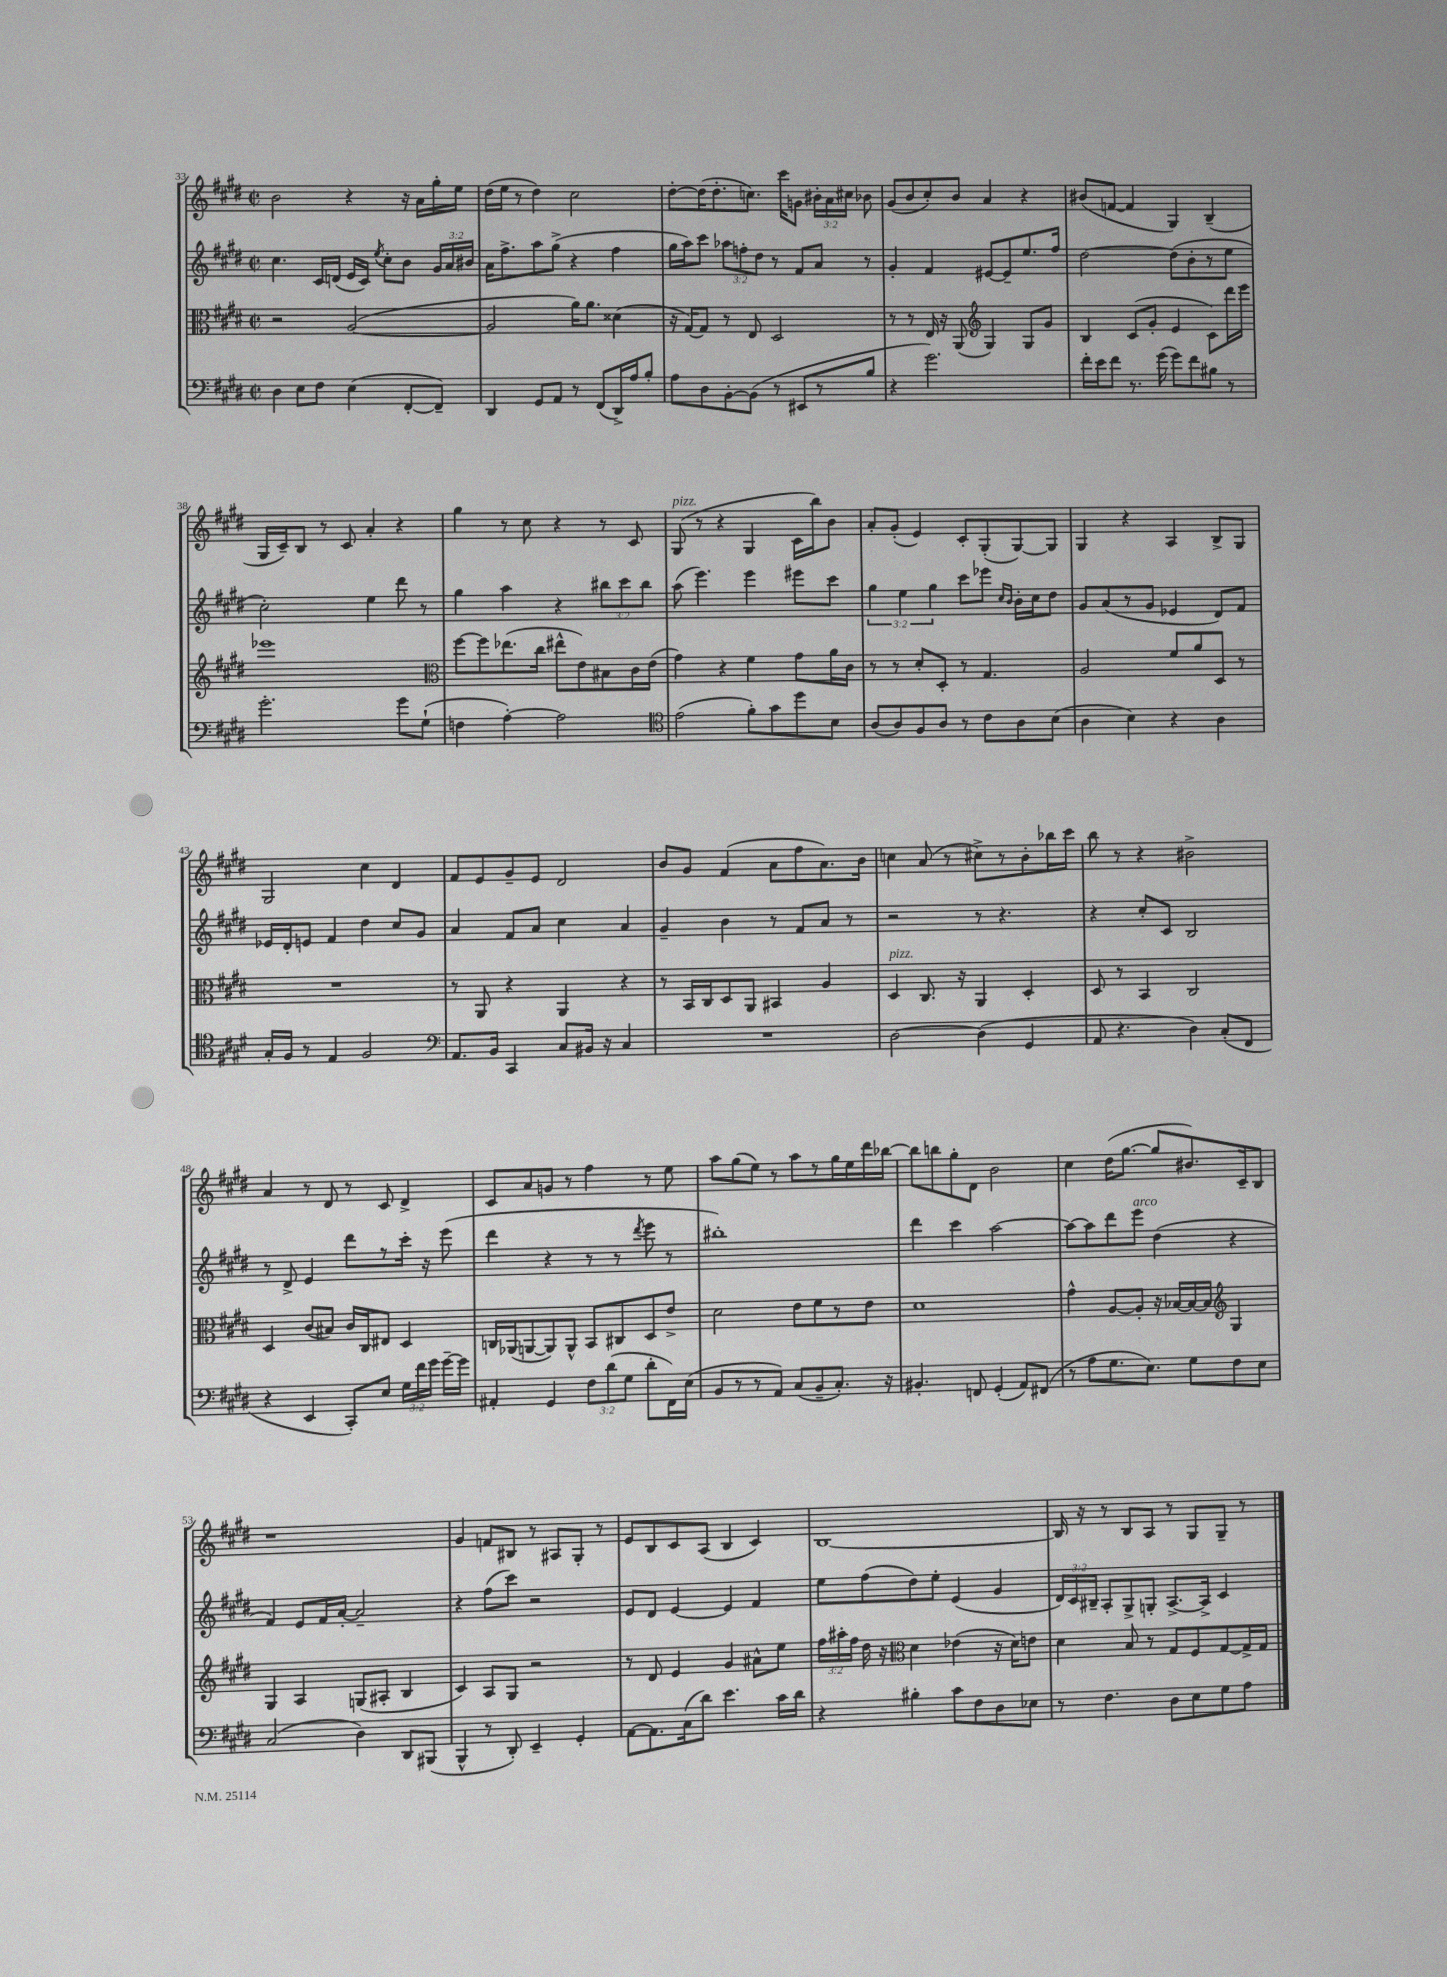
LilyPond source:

<<
\new StaffGroup <<
\new Staff = "s0" {
    \clef treble \key e \major \defaultTimeSignature \time 2/2 \override Staff.TupletNumber.text = #tuplet-number::calc-fraction-text
    \autoBeamOff b'2 r4 r16 a'16[ gis''16-. e''16] |
    dis''16[( e''16] r8 dis''4) cis''2 |
    dis''8[~-. dis''16( dis''8.-. c''8.]) cis'''16[ g'8] \tuplet 3/2 { bis'16[-. a'16 cis''16] } bes'8 |
    gis'8[( b'8 cis''8-.) b'8] a'4 r4 |
    bis'8[( f'8]~ f'4 gis4) b4--( |
    gis16[ cis'16--) b8] r8 cis'8 a'4-. r4 |
    gis''4 r8 cis''8 r4 r8 cis'8 |
    gis8^\markup { \italic "pizz." }( r8 r4 gis4 cis'16[ b''16) b'8] |
    a'8[-. gis'8]-.( e'4) cis'8[-. gis8-.( gis8~) gis8] |
    gis4 r4 a4 b8[-> gis8] |
    gis2 cis''4 dis'4 |
    fis'8[ e'8 gis'8-- e'8] dis'2 |
    b'8[ gis'8] fis'4( a'8[ fis''8 a'8.) b'16] |
    c''4 a'8( r8 cis''8[->) r8 b'8-. bes''16 cis'''16] |
    b''8 r8 r4 bis'2-> |
    a'4 r8 dis'8 r8 cis'8 dis'4-> |
    cis'8[ a'8 g'8] r8 fis''4 r8 e''8 |
    a''8[ gis''8( e''8]) r8 a''8[ r8 gis''16 e''16 dis'''16 bes''16]~ |
    bes''8[ b''8 gis''8-. dis'8] b'2 |
    cis''4 dis''16[( gis''8.]~ gis''8[ bis'8.) cis'16-- b8] |
    r1 |
    gis'4 f'8[ bis8] r8 ais8[ gis8]-. r8 |
    e'8[ b8 cis'8 a8]( b4 cis'4) |
    b1~ |
    b16 r16 r8 b8[ a8] r8 gis8[ gis8]-- r8 \bar "|." |
}
\new Staff = "s1" {
    \clef treble \key e \major \defaultTimeSignature \time 2/2 \override Staff.TupletNumber.text = #tuplet-number::calc-fraction-text
    \autoBeamOff cis''4. cis'16[ d'16]( e'16[ cis'16]) \acciaccatura { e''8 } cis''8[-. b'8] \tuplet 3/2 { gis'16[ a'16 bis'16] } |
    a'16[ fis''8.-> a''8 gis''8]->( r4 fis''4 |
    gis''16[ a''16) cis'''8] \tuplet 3/2 { aes''8[ f''8-. dis''8] } r8 fis'8[ a'8] r8 |
    gis'4-. fis'4 eis'8[~ eis'8-- e''8. fis''16] |
    dis''2~ dis''8[( b'8-. r8 e''8] |
    cis''2-.) e''4 dis'''8 r8 |
    gis''4 a''4 r4 \tuplet 3/2 { bis''8[ cis'''8 bis''8] } |
    a''8( e'''4.) e'''4 eis'''8[ cis'''8] |
    \tuplet 3/2 { gis''4 e''4 gis''4 } cis'''8[ ees'''8] \grace { cis''16[ b'16] } b'16[-. cis''16 dis''8] |
    gis'8[ a'8( r8 gis'8] ees'4 dis'8[) fis'8] |
    ees'16[ dis'16-. e'8] fis'4 dis''4 cis''8[ gis'8] |
    a'4 fis'8[ a'8] cis''4 a'4 |
    gis'4-- b'4 r8 fis'8[ a'8] r8 |
    r2 r8 r4. |
    r4 cis''8[-. cis'8] b2 |
    r8 dis'8-> e'4 dis'''8[ r8 cis'''16]-. r16 e'''8( |
    dis'''4 r4 r8 r8 \acciaccatura { dis'''8 } e'''8 r8 |
    bis''1-.) |
    dis'''4 cis'''4 a''2~ |
    a''8[~ a''8 dis'''8 e'''8]^\markup { \italic "arco" } dis''4( r4 |
    fis'4) e'8[ fis'16 a'16]~-. a'2-- |
    r4 fis''8[( cis'''8]) r2 |
    e'8[ dis'8] e'4~ e'4 fis'4 |
    e''8[ fis''8( dis''8) e''8]-. e'4( gis'4 |
    \tuplet 3/2 { dis'16[) cis'16 bis16]-- } a8[-. gis8-> g8]-. a8.[~-> a16]-> cis'4 \bar "|." |
}
\new Staff = "s2" {
    \clef alto \key e \major \defaultTimeSignature \time 2/2 \override Staff.TupletNumber.text = #tuplet-number::calc-fraction-text
    \autoBeamOff r2 a2~( |
    a2 a'16[) a'8.] disis'4( |
    r16 gis16[~) gis8] r8 e8 dis2 |
    r8 r8 e16 r16 a,8( \clef treble gis4) gis8[ gis'8] |
    b4 cis'8[( gis'8]-. e'4 cis'8[) dis'''16 e'''16] |
    ees'''1 |
    \clef alto fis''8[~ fis''8 ees''8.( cis''16] eis''8[-^ e'8) bis8 cis'16 e'16]( |
    gis'4) r4 fis'4 gis'8[ a'16 cis'16] |
    r8 r8 dis'8[-. dis8]-. r8 gis4. |
    a2 fis'8[ a'8 dis8] r8 |
    R1 |
    r8 a,8 r4 a,4 r4 |
    r8 b,16[ cis16 dis8 a,8] bis,4 a4 |
    dis4^\markup { \italic "pizz." } cis8. r16 a,4 dis4-. |
    dis8 r8 b,4 cis2 |
    dis4 cis'8[( bis8]) cis'16[ cis16 eis8] dis4 |
    c16[ aes,16( a,8~ a,8) a,8]-^ b,8[ cis8 dis8 e'8]-> |
    dis'2 e'8[ fis'8 r8 e'8] |
    dis'1 |
    gis'4-^ a8[~ a8]-. r16 bes16[~ bes16~ bes16] \clef treble gis4 |
    gis4 a4 g8[( ais8]-. b4 |
    cis'4) a8[ gis8] r2 |
    r8 dis'8 e'4 gis'4 ais'8[-^ e''8] |
    \tuplet 3/2 { fis''16[ ais''16-. fis''16] } dis''16 r16 \clef alto dis'4 ees'4( r16 dis'16[) e'8] |
    dis'4 b8 r8 gis8[ fis8 gis8~ gis16-> gis16] \bar "|." |
}
\new Staff = "s3" {
    \clef bass \key e \major \defaultTimeSignature \time 2/2 \override Staff.TupletNumber.text = #tuplet-number::calc-fraction-text
    \autoBeamOff dis4 e8[ fis8] e4( fis,8[~-. fis,8]--) |
    dis,4 gis,8[ a,8] r8 fis,8[( dis,16->) a16 b8]-. |
    a8[ dis8 b,8~-. b,8]( r8 eis,8[ r8 b8] |
    r4 gis'2.) |
    fis'16[-. e'16 fis'8] r8. gis'16( gis'8[) fis'8 bis8] r8 |
    gis'2.-. gis'8[ gis8]-!( |
    f4 a4~-.) a2 |
    \clef tenor e'2( fis'8[-.) gis'8 dis''8 b8] |
    a8[( a8) fis8 a8] r8 cis'8[ a8 b8]( |
    a4 b4) r4 a4 |
    gis16[-. fis16] r8 e4 fis2 |
    \clef bass a,8.[ b,16] cis,4 cis8[ bis,16] r16 cis4 |
    R1 |
    dis2~ dis4( gis,4 |
    a,8 r4. dis4) cis8[-.( fis,8] |
    r4 e,4 cis,8[-.) e8] \tuplet 3/2 { gis16[ fis'16 gis'16] } gis'16[~-- gis'16] |
    ais,4-. gis,4 \tuplet 3/2 { fis8[ dis'8( gis8] } dis'8[-. fis,16) e16]( |
    b,8[ r8 r8 a,8]) cis8[( b,8-- cis8.]-.) r16 |
    bis,4.-. f,8 gis,4-.( a,8[) fis,8]( |
    r8 a8[ gis8. e8.]) gis8[ fis8 e8] |
    cis2( dis4) dis,8[ bis,,8]( |
    b,,4-^ r8 dis,8-.) e,4-- gis,4-. |
    a,8[~ a,8. cis16( dis'8]) e'4. cis'16[ dis'16] |
    r4 bis4-. cis'8[ fis8 dis8 ees8] |
    r8 fis4. dis8[ e8 gis8 a8] \bar "|." |
}
>>
>>
\layout { \context { \Score currentBarNumber = #33 } }
